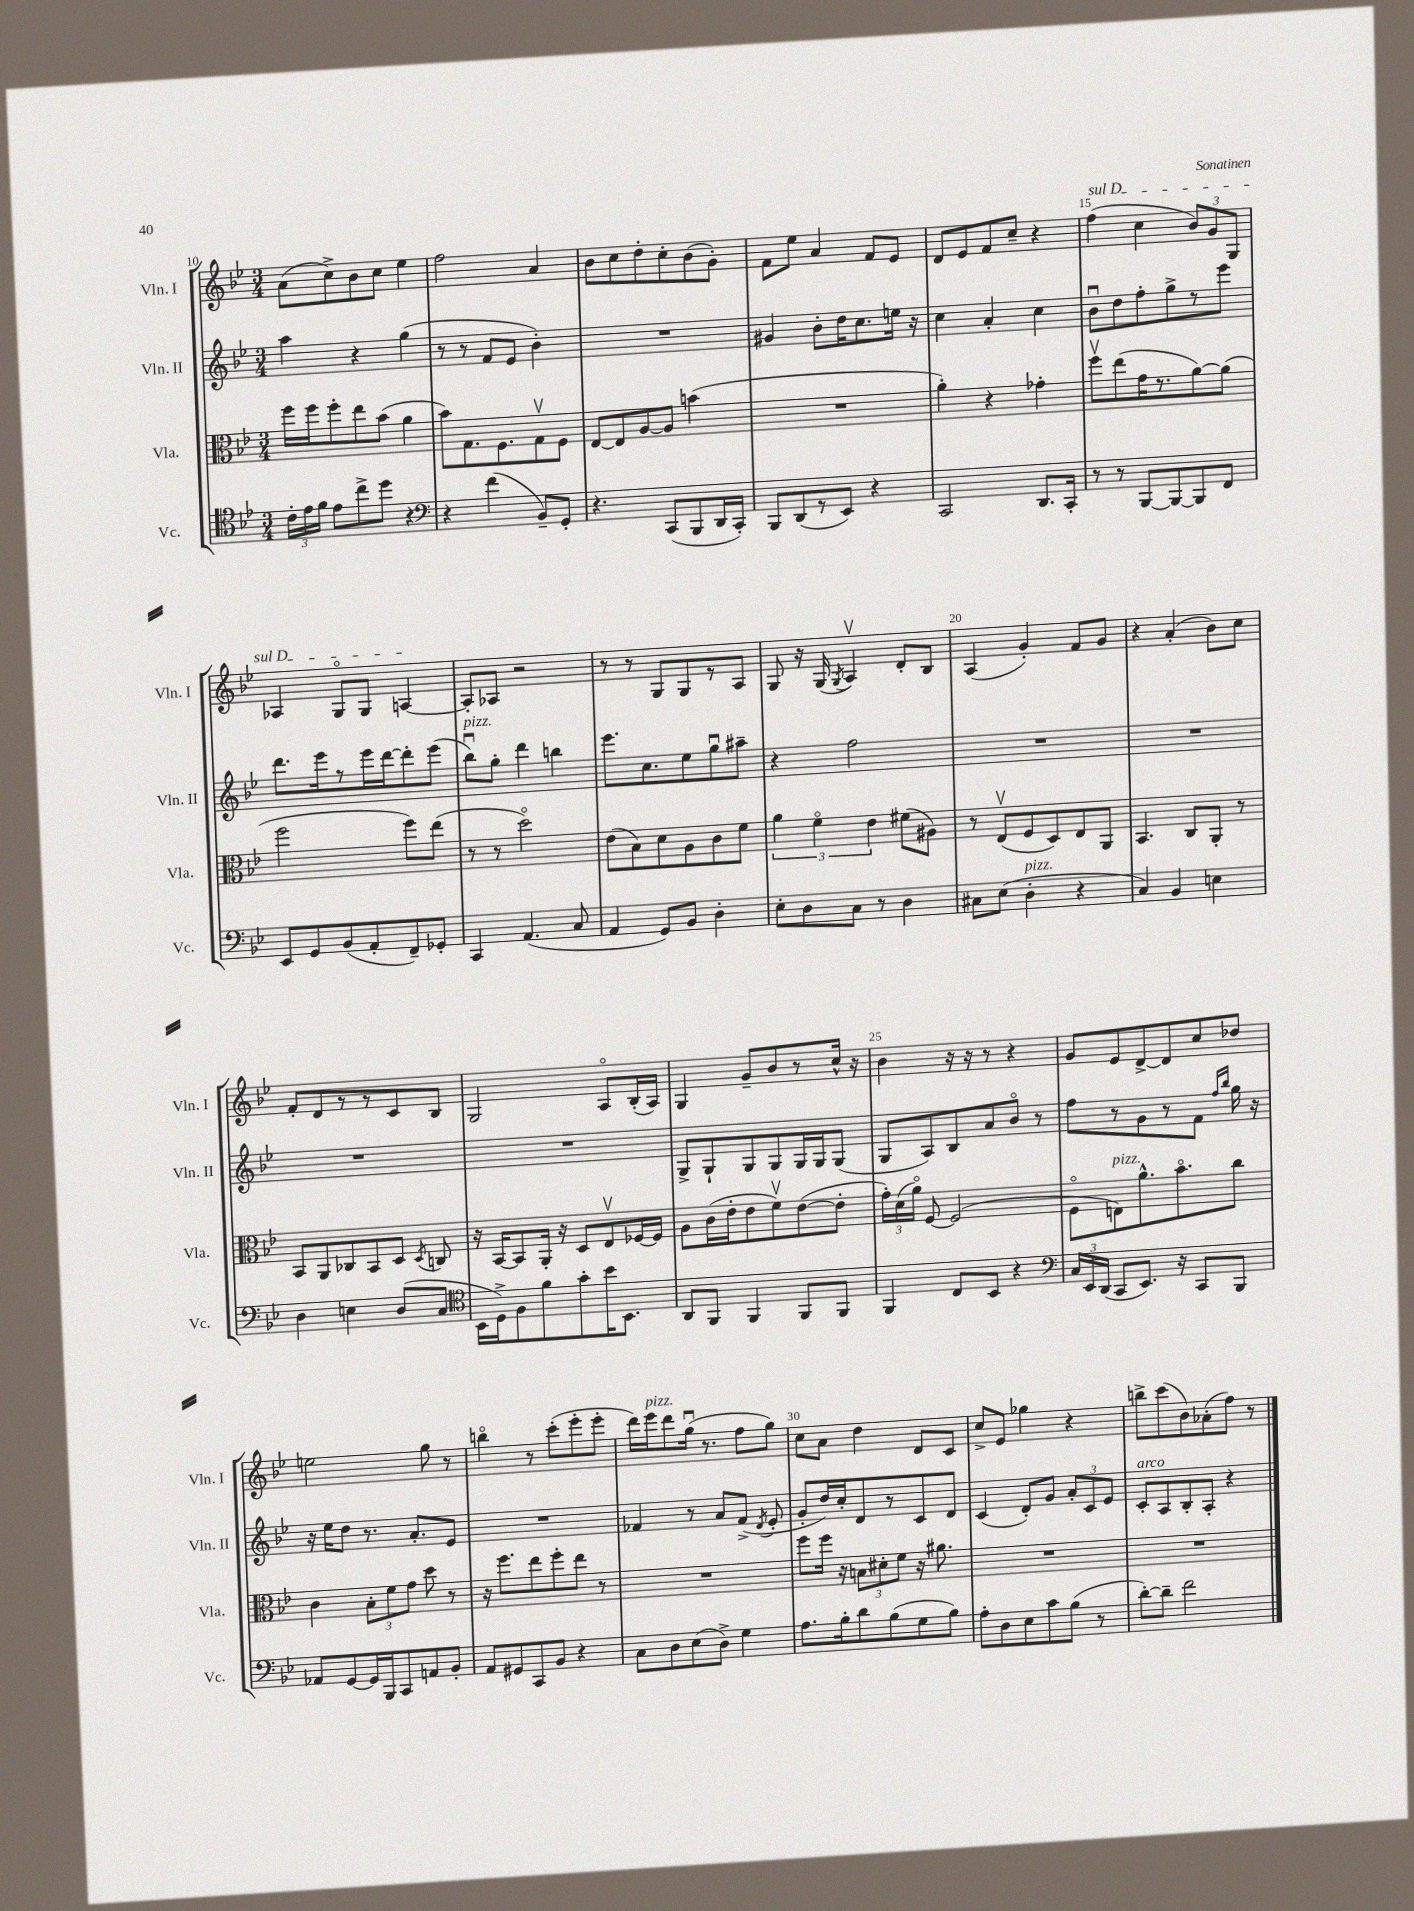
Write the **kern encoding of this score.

**kern	**kern	**kern	**kern
*staff4	*staff3	*staff2	*staff1
*clefC4	*clefC3	*clefG2	*clefG2
*k[b-e-]	*k[b-e-]	*k[b-e-]	*k[b-e-]
*M3/4	*M3/4	*M3/4	*M3/4
24c'	16ff	4aa	(8a
24e-	.	.	.
.	16ff	.	.
24f	.	.	.
8e-	8ff'	.	8cc^)
8cc^	8ee-	4r	8b-
8dd	(8b-	.	8cc
4r	4a	(4gg	4ee-
=	=	=	=
*clefF4	*	*	*
4r	8b-)	8r	2ff
.	8.G	8r	.
(4f	.	8f	.
.	8.F	.	.
.	.	8e-	.
8BB-~)	8Gv	4b-')	4a
8GG'	8F	.	.
=	=	=	=
4.r	[8E-	2.r	8b-
.	8E-]	.	8cc
.	[8A	.	8dd'
(8CC	8A]	.	8cc'
8BBB-	(4b	.	(8b-
16DD	.	.	8g')
16CC')	.	.	.
=	=	=	=
8BBB-	2.r	4g#	8f
(8DD	.	.	8ee-
8r	.	8b-'	4a
8EE-)	.	16dd	.
.	.	8.cc	.
4r	.	.	8f
.	.	16ee	8e-
.	.	16r	.
=	=	=	=
2CC	4a')	4cc	8d
.	.	.	8e-
.	4r	4a'	8f
.	.	.	8cc~
8.DD	4g-'	4cc	4r
16CC'	.	.	.
=	=	=	=
8r	8ffv	8b-u	(4ff
8r	(8ee-	8dd	.
[8BBB-	16g	8ff'	4cc
.	8.r	.	.
8BBB-_	.	8gg^	.
8BBB-]	[8a)	8r	12b-)
.	.	.	12g
8FF	(8a]	8eee-	.
.	.	.	12G
=	=	=	=
8EE-	2ff	8.ddd	4A-
8GG	.	.	.
.	.	16eee-	.
(8BB-	.	8r	8Go
8AA'	.	16eee-	8G
.	.	[16ddd	.
8FF~)	8ff)	8ddd']	[4A
8GG-'	(8ee-	(8eee-	.
=	=	=	=
4CC	8r	8bb-u)	8A']
.	8r	8gg'	8A-
(4.AA	2ddo)	4ddd	2r
.	.	4bb	.
8C	.	.	.
=	=	=	=
4AA	(8e-	8.eee-	8r
.	8B-)	.	8r
.	.	8.cc	.
8GG)	8d	.	8G
8BB-	8A	8ee-	8G
4D'	8c	8ggu	8r
.	8f	8aa#~	8A
=	=	=	=
8E-'	6a	4r	8G
8D	.	.	16r
.	6fo	.	.
.	.	.	(16G
.	.	.	8qG
8C	.	2ff	4Av)
.	6e-	.	.
8r	.	.	.
4D	(8f#	.	8d'
.	8A#)	.	8B-
=	=	=	=
8C#	8r	2.r	(4A
(8E-	(8E-v	.	.
4D'	8F	.	4g')
.	8D)	.	.
4r	8E-	.	8f
.	8AA	.	8g
=	=	=	=
4C)	4.BB-	2.r	4r
4BB-	.	.	(4a'
.	8C	.	.
4E	8AA'	.	8b-)
.	8r	.	8cc
=	=	=	=
4D	8BB-	2.r	8f'
.	8AA	.	8d
4E	8C-	.	8r
.	8BB-	.	8r
(8D	8D	.	8c
.	8qD	.	.
8C	8C	.	8B-
=	=	=	=
*clefC4	*	*	*
16BB-	16r	2.r	2G
16D^)	[16BB-	.	.
8F	8BB-]	.	.
8f	16AA'	.	.
.	16r	.	.
8g'	8D	.	.
16b-	8E-v	.	8Ao
8.BB-	.	.	.
.	[16F-	.	(16B-'
.	16F-]	.	16A)
=	=	=	=
8AA	8A	8G^	4G
8FF	(16c	8G`	.
.	16e-'	.	.
4FF	8e-	8G	8g~
.	8fv)	8G	8b-
8FF	([8e-	16G	8r
.	.	16G	.
8FF	8e-']	(8G	16cc^^
.	.	.	16r
=	=	=	=
4FF	24g')	8G	4b-
.	(24d	.	.
.	24ao)	.	.
.	[8F	8A)	.
8C	(2F]	8B-	16r
.	.	.	16r
8BB-	.	8a	8r
4r	.	8b-o	4r
.	.	8r	.
=	=	=	=
*clefF4	*	*	*
24C	8Fo	8ff	8g
24EE-	.	.	.
(24DD	.	.	.
8CC	8E)	8r	8e-
8.EE-)	8.a^^	8g	[8d^
.	.	8r	8d]
16r	8.b-o	.	.
8CC	.	8f	8cc
.	.	16qqff	.
.	.	16qqbb-	.
8BBB-	8cc	16gg	8dd-
.	.	16r	.
=	=	=	=
8AA-	4c	16r	2ee
.	.	16ee-	.
[8GG	.	8dd	.
16GG]	12B-'	8.r	.
16BBB-	.	.	.
.	12f	.	.
8CC	.	.	.
.	12g	.	.
.	.	8.a'	.
8AA	8dd	.	8gg
8BB-'	8r	8e-	8r
=	=	=	=
8AA	16r	2.r	4bbo
.	8.ff	.	.
8GG#	.	.	.
8CC	8ee-	.	8r
8BB-	8ff'	.	(8ccc'
4r	8ee-	.	8eee-'
.	8r	.	8eee-'
=	=	=	=
8C	2.r	4f-	16ddd)
.	.	.	16eee-
8D	.	.	8ddd
(8E-	.	8r	(16ggu
.	.	.	8.r
8D^)	.	8a	.
4G	.	(8f-^	8ff
.	.	8qd	.
.	.	8e-'	8gg)
=	=	=	=
8.A	8ff	8g'	8cc
.	16ff	16dd)	8a
16B-'	16r	16cc'	.
8d	12B	8d	4dd
.	12d#'	.	.
(8B-	.	8r	.
.	12f	.	.
8G	16r	8c	8d
.	8.a#	.	.
8B-)	.	8d	8c
=	=	=	=
8A'	2.r	(4c	8cc^
8D	.	.	8e-
8E-	.	8d')	4gg-
8c	.	8g	.
(8B-	.	12a'	4r
.	.	12c	.
8r	.	.	.
.	.	12e-	.
=	=	=	=
[8d')	2.r	8c'	8bb^
8d~]	.	8A	(8ccc
2f	.	8B-'	8b-)
.	.	8A'	(8a-'
.	.	4r	8ff)
.	.	.	8r
==	==	==	==
*-	*-	*-	*-
